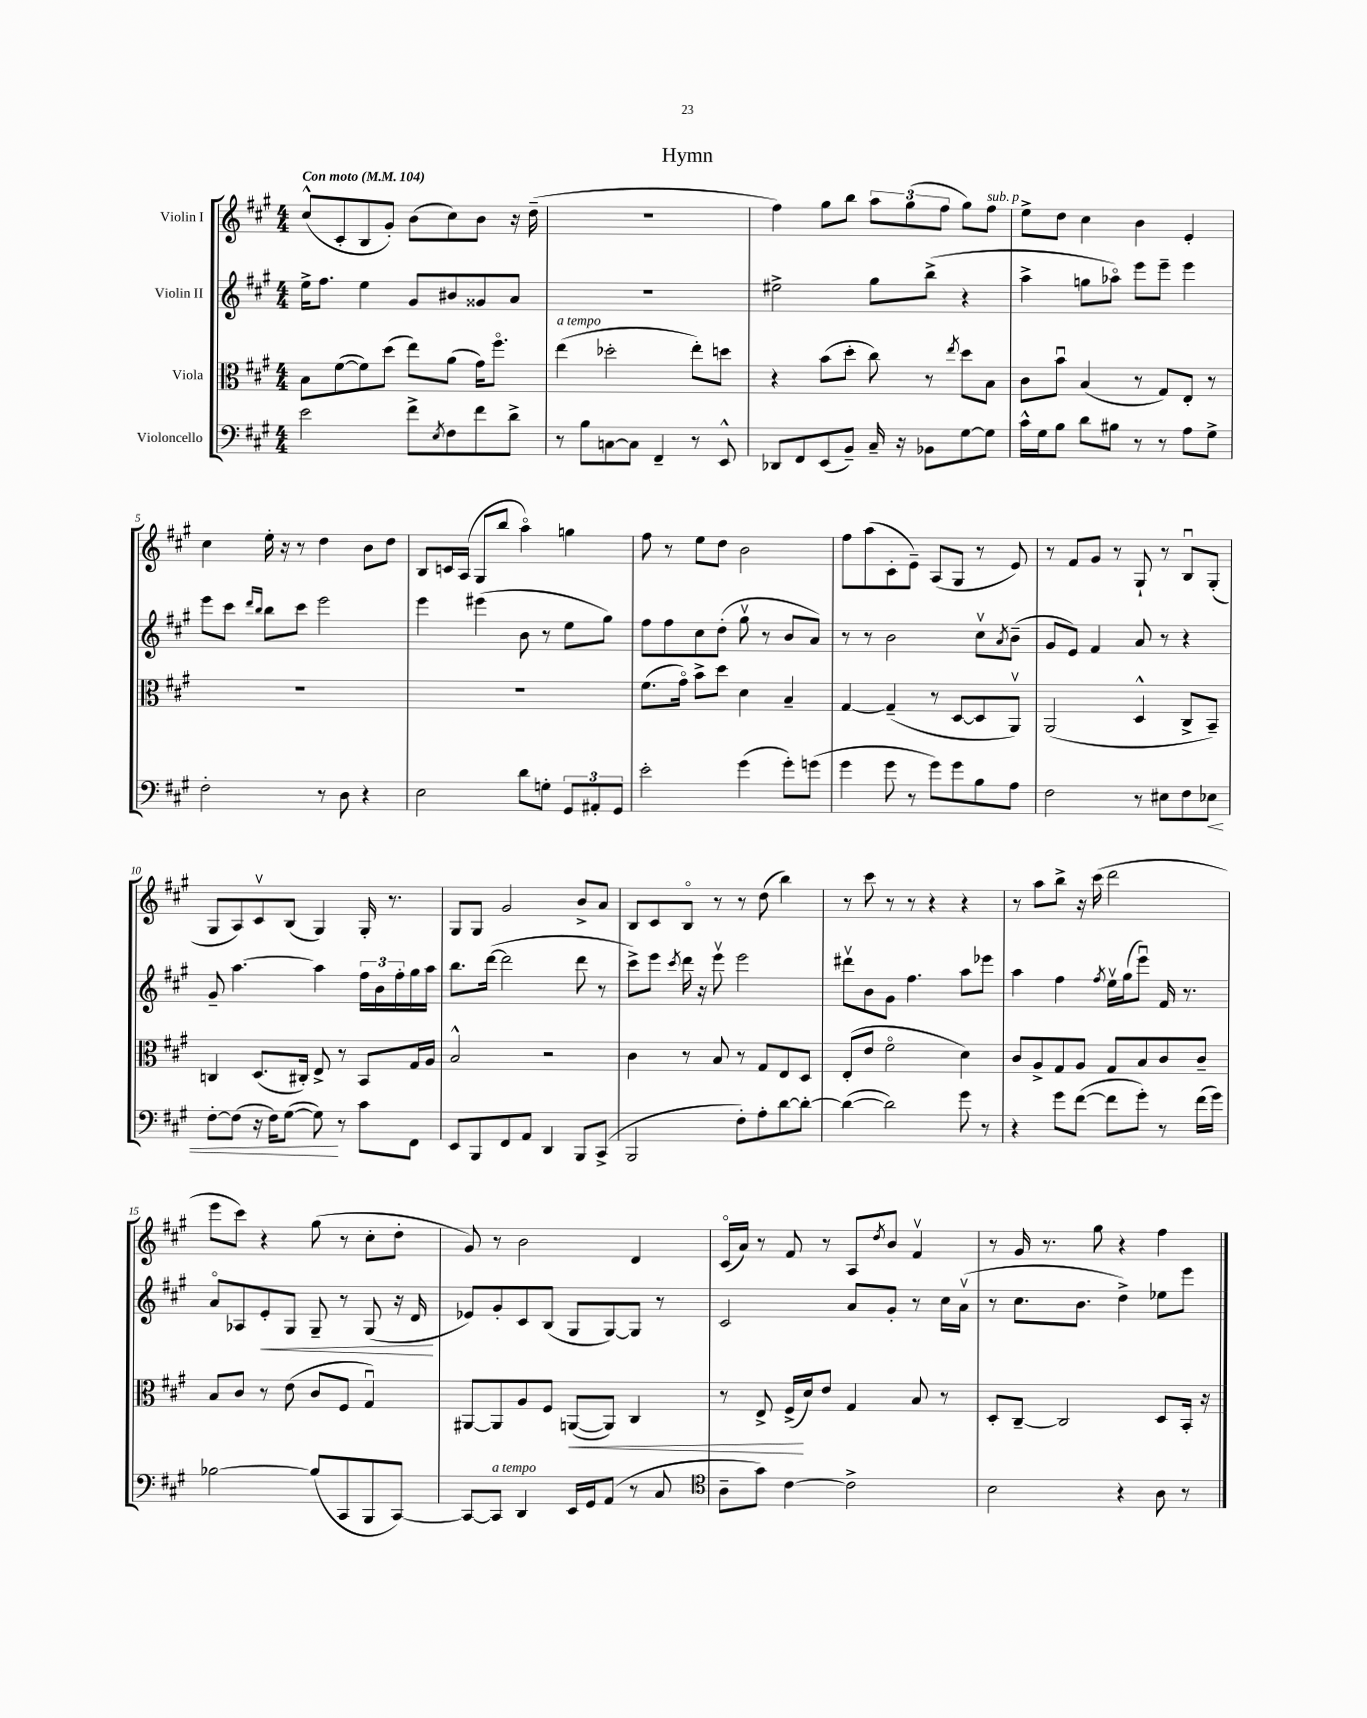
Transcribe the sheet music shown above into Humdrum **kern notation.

**kern	**kern	**kern	**kern
*staff4	*staff3	*staff2	*staff1
*clefF4	*clefC3	*clefG2	*clefG2
*k[f#c#g#]	*k[f#c#g#]	*k[f#c#g#]	*k[f#c#g#]
*M4/4	*M4/4	*M4/4	*M4/4
*MM104	*MM104	*MM104	*MM104
2e	8B	16ee^	(8cc#^^
.	.	8.ff#	.
.	([8f#	.	8c#'
.	8f#])	4ee	8B
.	(8dd	.	8g#')
8f#^	8ee)	8g#	(8b
8qE	.	.	.
8F#	(8a	8b#	8cc#)
8f#	16g#)	8g##	8b
.	8.ff#o	.	.
8d^	.	8a	16r
.	.	.	(16dd~
=	=	=	=
8r	(4ee	1r	1r
8B	.	.	.
[8C	2dd-'	.	.
8C]	.	.	.
4FF#~	.	.	.
8r	8ee')	.	.
8EE^^	8dd	.	.
=	=	=	=
8DD-	4r	2ee#^	4ff#)
8FF#	.	.	.
(8EE	(8b	.	8gg#
8BB~)	8dd'	.	8bb
16C#~	8cc#)	8gg#	12aa
16r	.	.	.
.	.	.	(12gg#
8BB-	8r	(8bb^	.
.	.	.	12ff#
.	8qee	.	.
[8G#	8dd	4r	8gg#)
8G#]	8B	.	8ff#
=	=	=	=
16c#^^	8c#	4aa^	8ee^
16G#	.	.	.
8B	8bu	.	8dd
8d	(4B	8gg	4cc#
8B#	.	8aa-o)	.
8r	8r	8eee	4b
8r	8G#)	8eee~	.
8A	8E'	4eee	4e'
8G#^	8r	.	.
=	=	=	=
2F#'	1r	8eee	4cc#
.	.	8ccc#	.
.	.	16qqddd	.
.	.	16qqbb	.
.	.	8bb	16ee'
.	.	.	16r
.	.	8ccc#	8r
8r	.	2eee	4dd
8D	.	.	.
4r	.	.	8b
.	.	.	8dd
=	=	=	=
2E	1r	4eee	8B
.	.	.	16c
.	.	.	(16A
.	.	(4eee#	8G#
.	.	.	8bb
8d	.	8b	4aao)
8G'	.	8r	.
12GG#	.	8ee	4gg
12AA#'	.	.	.
.	.	8gg#)	.
12GG#	.	.	.
=	=	=	=
2e'	(8.f#	8ff#	8ff#
.	.	8ff#	8r
.	16g#o)	.	.
.	8b^	8cc#	8ee
.	8dd	(8dd'	8dd
(4g#	4d	8gg#v	2b
.	.	8r	.
8g#')	4B~	8b	.
(8g	.	8a)	.
=	=	=	=
4g#	[4G#	8r	8ff#
.	.	8r	(8aa
8g#	(4G#~]	2b	8c#'
8r	.	.	8e~)
8g#)	8r	.	(8A
8g#	[8D	.	8G#
8B	8D]	8cc#v	8r
.	.	8qa	.
8A	8AAv)	(8b~	8e)
=	=	=	=
2F#	(2AA	8g#	8r
.	.	8e)	8f#
.	.	4f#	8g#
.	.	.	8r
8r	4D^^	8a	8G#`
8E#	.	8r	8r
8F#	8C#^	4r	8Bu
8E-	8BB~)	.	(8G#'
=	=	=	=
[8F#'	4C	8g#~	8G#
(8F#]	.	[4.aa	8A)
16r	(8.D	.	8c#v
16F#)	.	.	.
([8G#	.	.	(8B
.	16C#')	.	.
8G#])	8E^	4aa]	4G#)
8r	8r	.	.
8c#	8BB	24ff#	16G#'
.	.	24b	.
.	.	.	8.r
.	.	24ff#'	.
8FF#	16G#	16gg#	.
.	16A	16aa	.
=	=	=	=
8EE	2B^^	8.bb	8G#
8BBB	.	.	8G#
.	.	([16ddd	.
8FF#	.	2ddd]	2g#
8AA	.	.	.
4DD	2r	.	.
8BBB	.	8ddd	8b^
(8CC#^	.	8r	8a
=	=	=	=
2BBB	4c#	8ccc#^)	8B
.	.	8eee	8c#
.	.	8qccc#	.
.	8r	16ddd	8Bo
.	.	16r	.
.	8B	8eeev	8r
8F#')	8r	2eee	8r
8A'	8G#	.	(8dd
[8d	8E	.	4bb)
8d'_	8D	.	.
=	=	=	=
(4d_	(8E'	8ddd#v	8r
.	8e	8b	8ccc#
2d])	2f#o	8g#	8r
.	.	4.ff#	8r
.	.	.	4r
8g#	4d)	8aa	4r
8r	.	8eee-	.
=	=	=	=
4r	8c#	4aa	8r
.	8A^	.	8aa
8g#	8G#	4ff#	8bb^
([8f#	8A	.	16r
.	.	.	(16ccc#
.	.	8qff#	.
8f#]	8G#	16eev	2ddd
.	.	(16gg#	.
8g#')	8B	8eeeu)	.
8r	8c#	16f#	.
.	.	8.r	.
(16f#	8c#~	.	.
16g#)	.	.	.
=	=	=	=
[2B-	8B	8ao	8eee
.	8c#	8A-	8ccc#)
.	8r	8e'	4r
.	(8e	8G#	.
(8B-]	8c#	8G#~	(8gg#
8CC#	8F#	8r	8r
8BBB	4G#u)	(8G#	8cc#'
[8CC#)	.	16r	8dd'
.	.	16d	.
=	=	=	=
8CC#_	[8AA#	8e-)	8g#)
8CC#]	8AA#]	8g#'	8r
4DD	8A	8c#	2b
.	8F#	(8B	.
16EE	([8AA	8G#	.
16GG#	.	.	.
(8AA	8AA])	[8G#)	.
8r	4C#	8G#]	4d
8C#	.	8r	.
=	=	=	=
*clefC4	*	*	*
8A~	8r	2c#	(16c#o
.	.	.	16a)
8g#)	8E^	.	8r
[4c#	(16F#^	.	8f#
.	16d)	.	.
.	8e	.	8r
2c#^]	4G#	8a	8A
.	.	.	8qdd
.	.	8g#'	8b
.	8B	8r	4f#v
.	8r	16cc#	.
.	.	(16av	.
=	=	=	=
2B	8D'	8r	8r
.	[8C#~	8.cc#	16g#
.	.	.	8.r
.	2C#]	.	.
.	.	8.b	.
.	.	.	8gg#
4r	.	4dd^)	4r
8A	8D	8ee-	4ff#
8r	16BB'	8eee	.
.	16r	.	.
==	==	==	==
*-	*-	*-	*-
